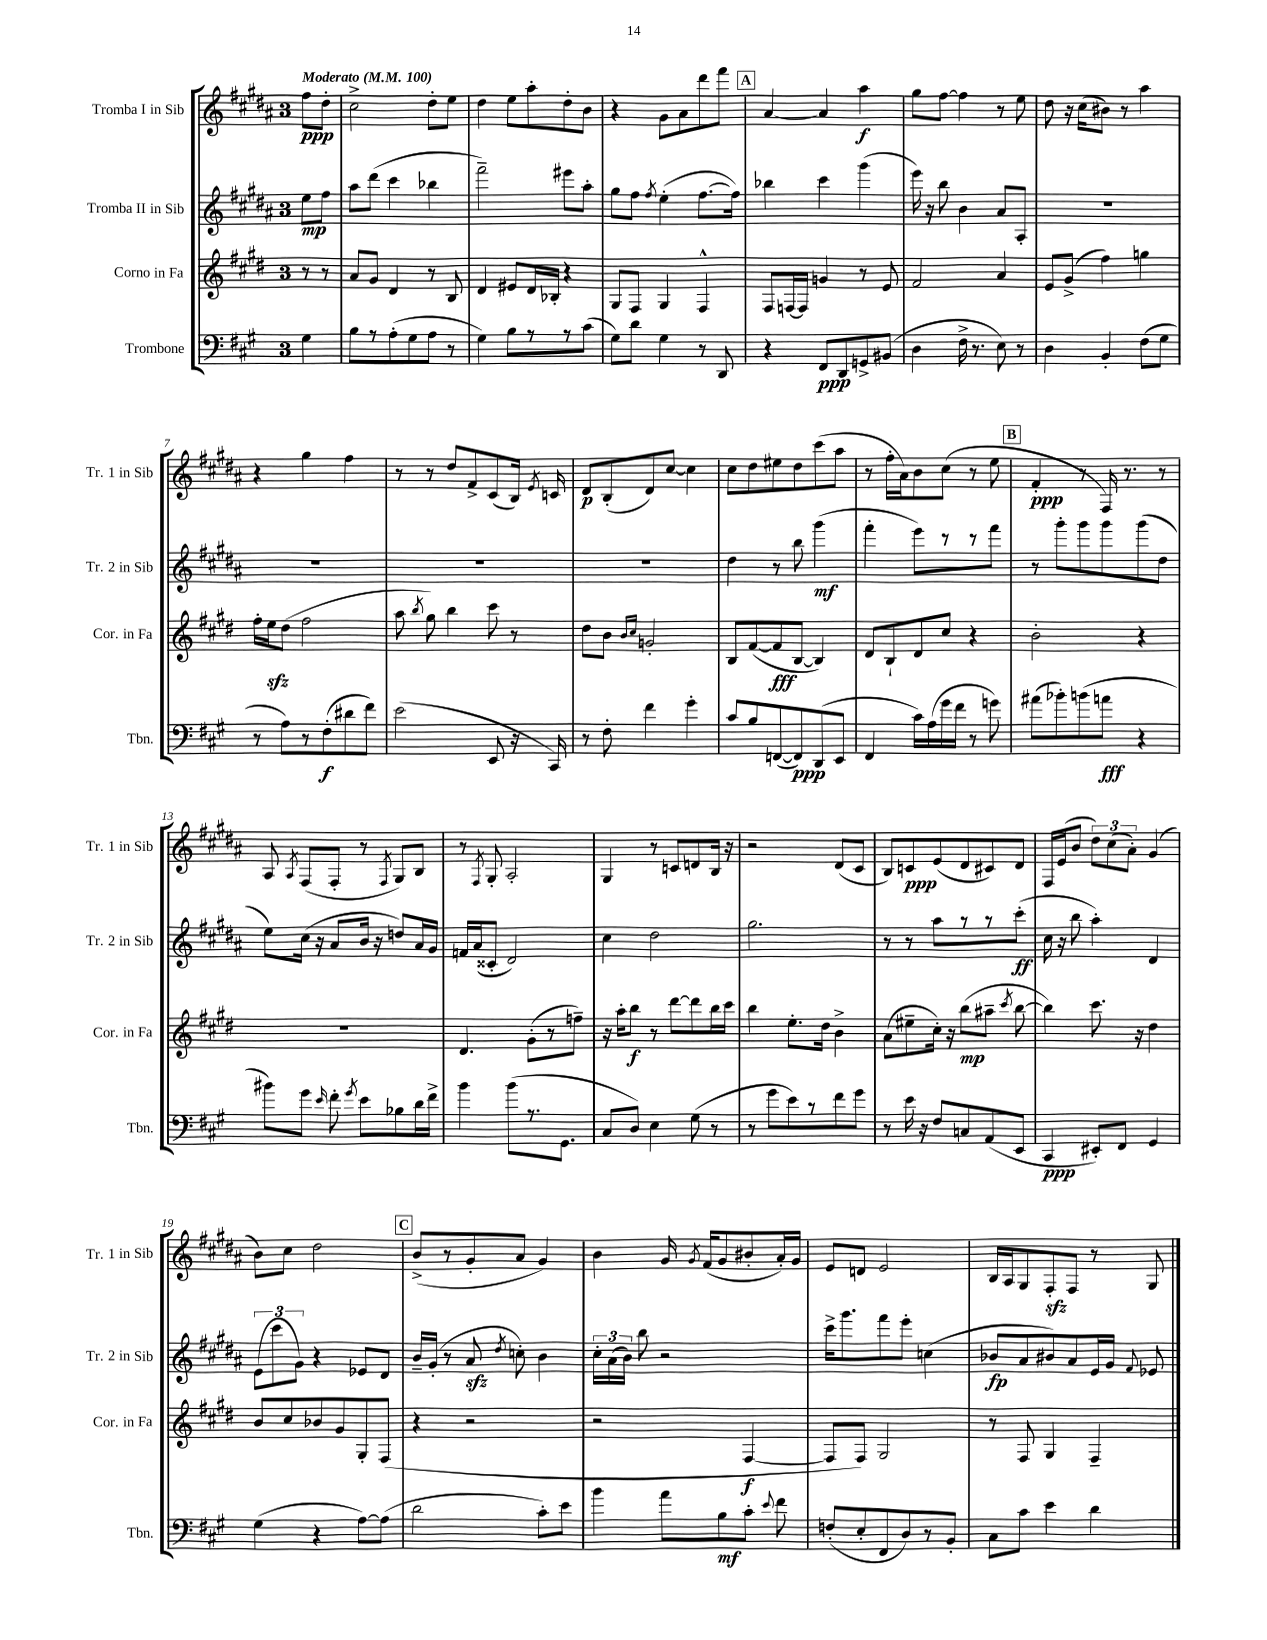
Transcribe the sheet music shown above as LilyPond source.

<<
\new StaffGroup <<
\new Staff = "s0" \with { instrumentName = "Tromba I in Sib" shortInstrumentName = "Tr. 1 in Sib" } {
    \clef treble \key b \major \once \override Staff.TimeSignature.style = #'single-digit \time 3/4 \partial 4 \tempo "Moderato" 4 = 100
    \autoBeamOff fis''8[\ppp dis''8]-. |
    cis''2-> dis''8[-. e''8] |
    dis''4 e''8[ ais''8-. dis''8-. b'8] |
    r4 gis'8[ ais'8 dis'''8 fis'''8] |
    \mark \markup { \box "A" } ais'4~ ais'4 ais''4\f |
    gis''8[ fis''8]~ fis''4 r8 e''8 |
    dis''8 r16 cis''16[( bis'8]) r8 ais''4 |
    r4 gis''4 fis''4 |
    r8 r8 dis''8[ fis'8-> cis'8( b16]) \acciaccatura { e'8 } c'16 |
    dis'8[\p b8-.( dis'8) cis''8]~ cis''4 |
    cis''8[ dis''8 eis''8 dis''8 cis'''8( ais''8] |
    r8 fis''16[-. ais'16) b'8 cis''8]( r8 e''8 |
    \mark \markup { \box "B" } fis'4-.\ppp r8 fis16) r8. r8 |
    ais8 \acciaccatura { ais8 } fis8[( fis8]-. r8 \acciaccatura { fis8 } gis8[) b8] |
    r8 \acciaccatura { fis8 } gis8-. ais2-. |
    gis4 r8 c'8[ d'8 b16] r16 |
    r2 dis'8[( cis'8] |
    b8[) c'8\ppp e'8( dis'8 cis'8) dis'8] |
    fis16[ e'16( b'8] \tuplet 3/2 { dis''8[) cis''8( ais'8]-.) } gis'4( |
    b'8[) cis''8] dis''2 |
    \mark \markup { \box "C" } b'8[->( r8 gis'8-. ais'8] gis'4) |
    b'4 gis'16 \acciaccatura { gis'8 } fis'16[( gis'8 bis'8-. ais'16-.) gis'16] |
    e'8[ d'8] e'2 |
    b16[ ais16 gis8 fis8-.\sfz fis8] r8 gis8 \bar "|." |
}
\new Staff = "s1" \with { instrumentName = "Tromba II in Sib" shortInstrumentName = "Tr. 2 in Sib" } {
    \clef treble \key b \major \once \override Staff.TimeSignature.style = #'single-digit \time 3/4 \partial 4
    \autoBeamOff e''8[\mp fis''8] |
    ais''8[ dis'''8]( cis'''4 bes''4 |
    fis'''2--) eis'''8[ ais''8]-. |
    gis''8[ fis''8] \acciaccatura { fis''8 } e''4-.( fis''8.[~ fis''16]) |
    \mark \markup { \box "A" } bes''4 cis'''4 gis'''4( |
    e'''16) r16 b''8 b'4 ais'8[ ais8]-. |
    R2. |
    R2. |
    R2. |
    R2. |
    dis''4 r8 b''8 gis'''4\mf( |
    fis'''4-. e'''8[) r8 r8 fis'''8] |
    \mark \markup { \box "B" } r8 gis'''8[-. gis'''8 gis'''8 gis'''8( dis''8] |
    e''8[) cis''16]( r16 ais'8[ b'16] r16 d''8[) ais'16 gis'16] |
    f'16[ ais'16( cisis'8]-. dis'2) |
    cis''4 dis''2 |
    gis''2. |
    r8 r8 ais''8[ r8 r8 cis'''8]-.\ff( |
    cis''16 r16 b''8 ais''4-.) dis'4 |
    \tuplet 3/2 { e'8[( cis'''8 gis'8]) } r4 ees'8[ dis'8] |
    \mark \markup { \box "C" } b'16[-- gis'16]-.( r8 ais'8\sfz \acciaccatura { dis''8 } c''8-.) b'4 |
    \tuplet 3/2 { cis''16[-. ais'16( b'16]) } b''8 r2 |
    cis'''16[-> gis'''8. fis'''8 e'''8]-. c''4( |
    bes'8[\fp ais'8 bis'8) ais'8 e'16 gis'16] \appoggiatura { fis'8 } ees'8 \bar "|." |
}
\new Staff = "s2" \with { instrumentName = "Corno in Fa" shortInstrumentName = "Cor. in Fa" } {
    \clef treble \key e \major \once \override Staff.TimeSignature.style = #'single-digit \time 3/4 \partial 4
    \autoBeamOff r8 r8 |
    a'8[ gis'8] dis'4 r8 b8 |
    dis'4 eis'8[ dis'16 bes16]-. r4 |
    gis8[ fis8] gis4 fis4-^ |
    \mark \markup { \box "A" } fis8[ f16~ f16] g'4 r8 e'8 |
    fis'2 a'4 |
    e'8[ gis'8]->( fis''4) g''4 |
    fis''16[-. e''16\sfz dis''8]( fis''2 |
    a''8 \acciaccatura { b''8 } gis''8) b''4 cis'''8 r8 |
    dis''8[ b'8] \grace { b'16[ cis''16] } g'2-. |
    b8[ fis'8~( fis'8\fff b8]~ b4) |
    dis'8[ b8-! dis'8 cis''8] r4 |
    \mark \markup { \box "B" } b'2-. r4 |
    R2. |
    dis'4. gis'8[-.( r8 f''8]--) |
    r16 a''16[-. b''8]\f r8 dis'''8[~ dis'''8 b''16 cis'''16] |
    b''4 e''8.[-. dis''16] b'4-> |
    a'8[( eis''8-- cis''16]-.) r16 b''8[\mp( ais''8]-- \acciaccatura { cis'''8 } b''8~ |
    b''4) cis'''8. r16 dis''4 |
    b'8[ cis''8 bes'8 gis'8 gis8-. fis8]( |
    \mark \markup { \box "C" } r4 r2 |
    r2 fis4~\f |
    fis8[ fis8]) gis2 |
    r8 fis8 gis4 fis4-- \bar "|." |
}
\new Staff = "s3" \with { instrumentName = "Trombone" shortInstrumentName = "Tbn." } {
    \clef bass \key a \major \once \override Staff.TimeSignature.style = #'single-digit \time 3/4 \partial 4
    \autoBeamOff gis4 |
    b8[ r8 a8-.( gis8 a8] r8 |
    gis4) b8[ r8 r8 cis'8]( |
    gis8[) d'8] gis4 r8 d,8 |
    \mark \markup { \box "A" } r4 fis,8[\ppp d,8 g,8-> bis,8]( |
    d4 fis16-> r8. e8) r8 |
    d4 b,4-. fis8[( gis8] |
    r8 a8[) r8 fis8-.\f( dis'8 fis'8]) |
    e'2( e,8 r16 cis,16) |
    r8 fis8-. fis'4 gis'4-. |
    cis'8[ b8 f,8~( f,8\ppp) d,8( e,8] |
    fis,4 cis'16[) a16( gis'16 fis'16] r8 g'8) |
    \mark \markup { \box "B" } ais'8[( bes'8-.) b'8( a'8]\fff r4 |
    bis'8[) gis'8] \grace { e'16 } fis'8-. \acciaccatura { gis'8 } e'8[ bes8 d'16 fis'16]-> |
    b'4 b'8[( r8. gis,8.] |
    cis8[ d8]) e4 gis8( r8 |
    r8 gis'8[ e'8) r8 fis'8 gis'8] |
    r8 e'16 r16 fis8[ c8 a,8( e,8] |
    cis,4\ppp eis,8[-.) fis,8] gis,4 |
    gis4( r4 a8[~) a8]( |
    \mark \markup { \box "C" } d'2 cis'8[-.) e'8] |
    b'4 a'8[ b8\mf cis'8]-. \appoggiatura { e'8 } fis'8 |
    f8[-.( e8-. fis,8 d8) r8 b,8]-. |
    cis8[ cis'8] e'4 d'4 \bar "|." |
}
>>
>>
